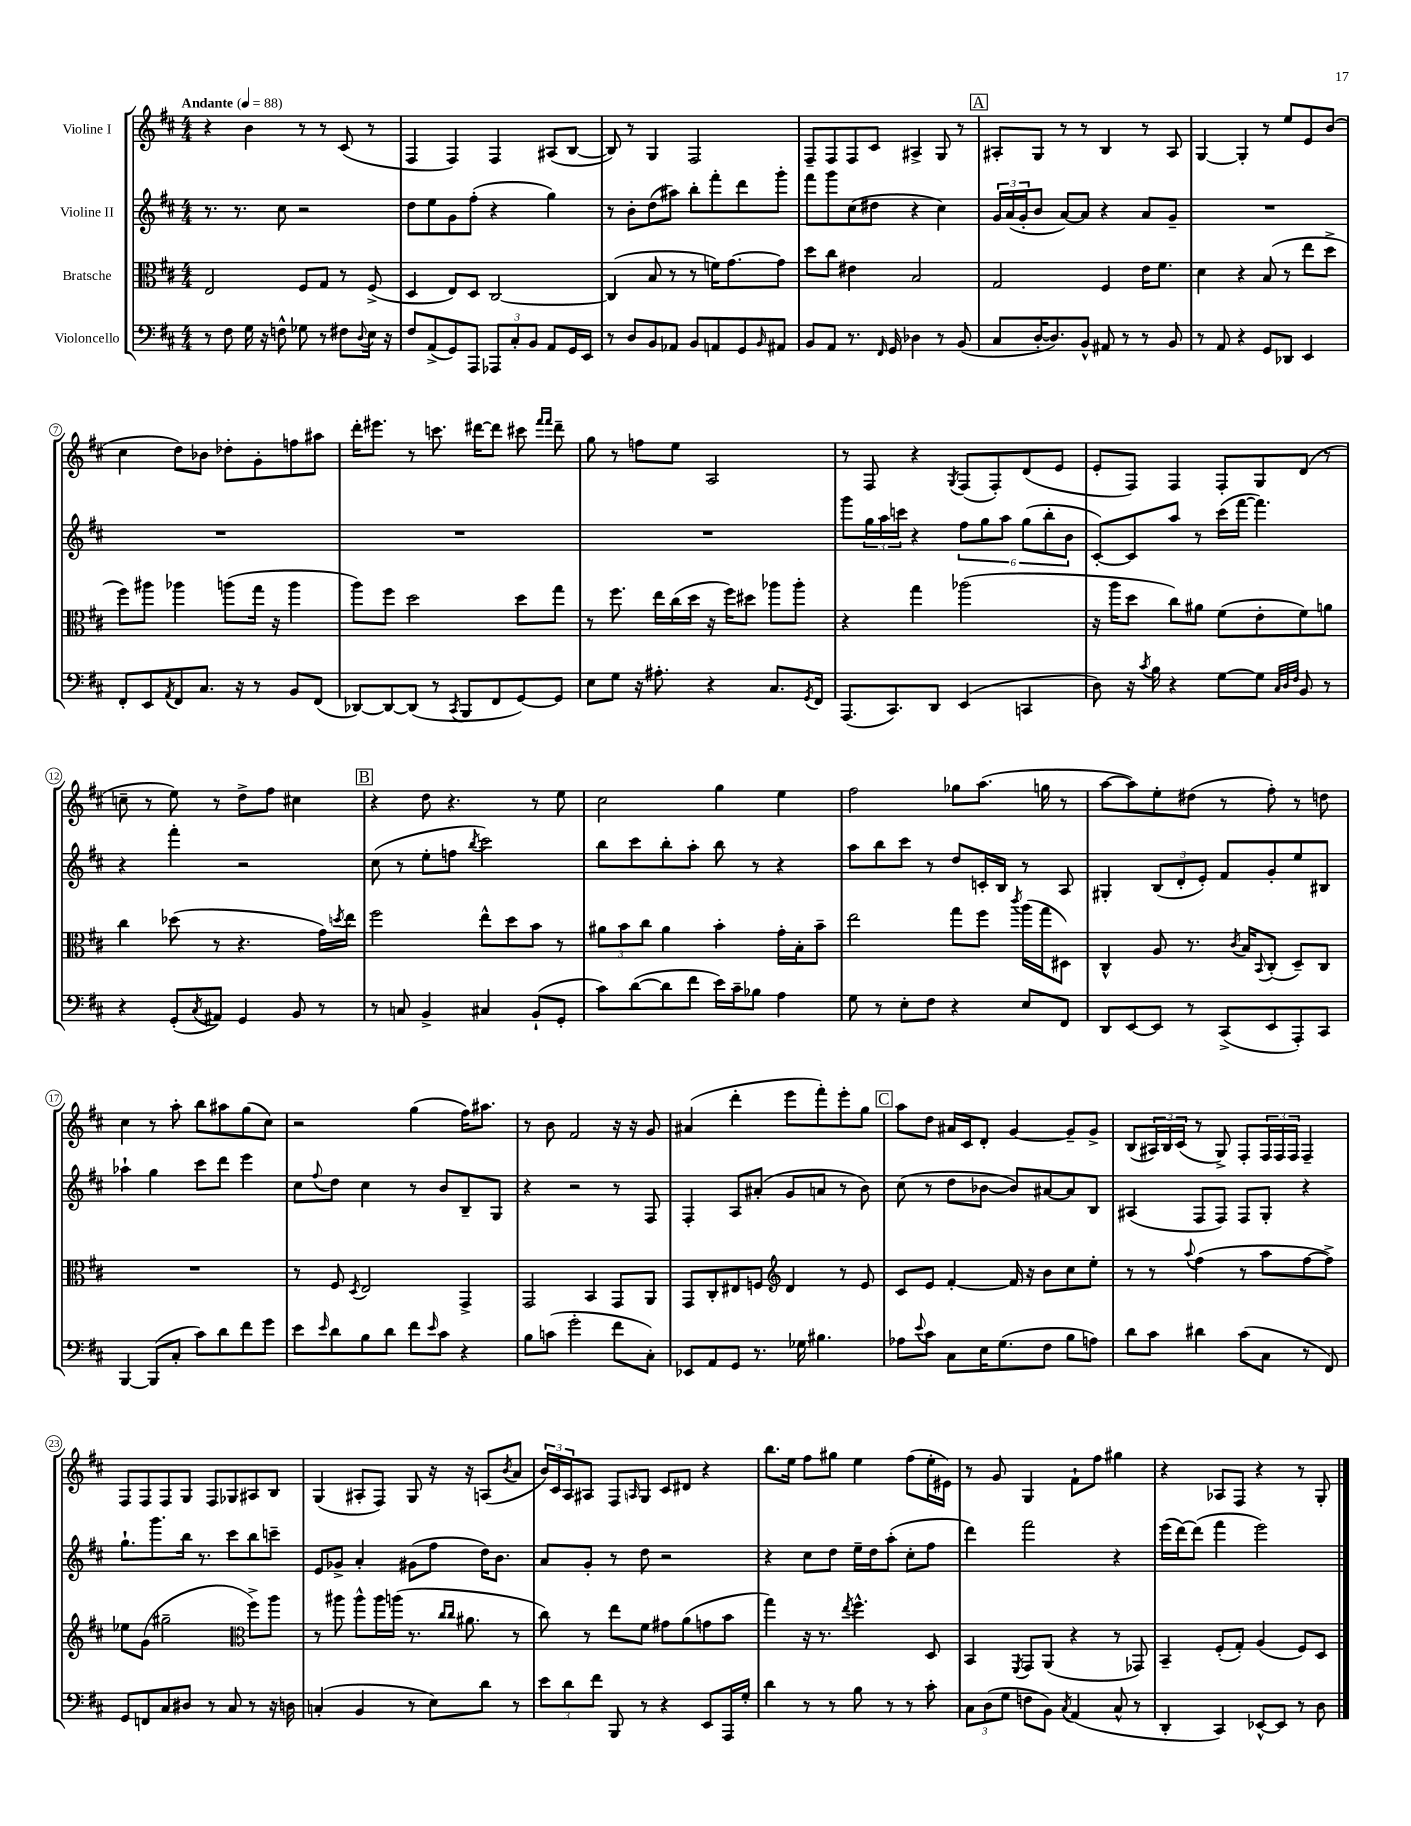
<<
\new StaffGroup <<
\new Staff = "s0" \with { instrumentName = "Violine I" } {
    \clef treble \key d \major \numericTimeSignature \time 4/4 \tempo "Andante" 4 = 88
    r4 b'4 r8 r8 cis'8( r8 |
    fis4 fis4) fis4 ais8( b8~ |
    b8) r8 g4 fis2 |
    fis8-- fis8 fis8 cis'8 ais4-> g8 r8 |
    \mark \markup { \box "A" } ais8-. g8 r8 r8 b4 r8 ais8 |
    g4~ g4-. r8 e''8 e'8 b'8( |
    cis''4 d''8) bes'8 des''8-. g'8-. f''8 ais''8 |
    d'''16-. eis'''8. r8 c'''8. dis'''16~ dis'''8 cis'''8 \grace { fis'''16 fis'''16 } dis'''8-- |
    g''8 r8 f''8 e''8 a2 |
    r8 fis8 r4 \acciaccatura { g8 } fis8( fis8-.) d'8( e'8 |
    e'8-. fis8) fis4 fis8-. g8 d'8( r8 |
    c''8-- r8 e''8) r8 d''8-> fis''8 cis''4 |
    \mark \markup { \box "B" } r4 d''8 r4. r8 e''8 |
    cis''2 g''4 e''4 |
    fis''2 ges''8 a''8.( g''16 r8 |
    a''8~ a''8) e''8-. dis''8( r8 fis''8-.) r8 d''8 |
    cis''4 r8 a''8-. b''8 ais''8 g''8( cis''8) |
    r2 g''4( fis''16) ais''8. |
    r8 b'8 fis'2 r16 r16 g'8 |
    ais'4( d'''4-. e'''8 fis'''8-.) e'''8-. g''8 |
    \mark \markup { \box "C" } a''8 d''8 ais'16 cis'16 d'8-. g'4~ g'8-- g'8-> |
    b8( \tuplet 3/2 { ais16) b16 cis'16( } r8 g8->) fis8-. \tuplet 3/2 { fis16 fis16 fis16 } fis4-- |
    fis8 fis8 fis8 g8 fis8 ges8 ais8 b8 |
    g4( ais8-. fis8) g8 r16 r16 a8( \acciaccatura { b'8 } a'8 |
    \tuplet 3/2 { b'16) cis'16 a16 } ais8 fis8 \grace { a16 } g8 cis'8 dis'8 r4 |
    b''8. e''16 fis''8 gis''8 e''4 fis''8( e''16-. eis'16) |
    r8 g'8 g4 fis'8-! fis''8 gis''4 |
    r4 aes8 fis8 r4 r8 g8-. \bar "|." |
}
\new Staff = "s1" \with { instrumentName = "Violine II" } {
    \clef treble \key d \major \numericTimeSignature \time 4/4
    r8. r8. cis''8 r2 |
    d''8 e''8 g'8 fis''8-.( r4 g''4) |
    r8 b'8-. d''8( ais''8) b''8-. fis'''8-. d'''8 g'''8-. |
    fis'''8 g'''8 cis''8( dis''8 r4 cis''4) |
    \mark \markup { \box "A" } \tuplet 3/2 { g'16 a'16( g'16-. } b'8 a'8~) a'8 r4 a'8 g'8-- |
    R1 |
    R1 |
    R1 |
    R1 |
    g'''8 \tuplet 3/2 { g''16 a''16 c'''16 } r4 \tuplet 6/4 { fis''8 g''8 a''8 g''8( b''8-. b'8 } |
    cis'8~-.) cis'8 a''8 r8 cis'''16( fis'''16~ fis'''4.) |
    r4 fis'''4-. r2 |
    \mark \markup { \box "B" } cis''8( r8 e''8-. f''8 \acciaccatura { b''8 } cis'''2) |
    b''8 cis'''8 b''8-. a''8-. b''8 r8 r4 |
    a''8 b''8 cis'''8 r8 d''8 c'16-. b16 r8 a8 |
    gis4-. \tuplet 3/2 { b8( d'8-. e'8-.) } fis'8 g'8-. e''8 bis8 |
    aes''4-! g''4 cis'''8 d'''8 e'''4 |
    cis''8 \appoggiatura { fis''8 } d''8 cis''4 r8 b'8 b8-- g8 |
    r4 r2 r8 fis8 |
    fis4-. a8 ais'8-.( g'8 a'8 r8 b'8) |
    \mark \markup { \box "C" } cis''8( r8 d''8 bes'8~ bes'8) ais'8~ ais'8 b8 |
    ais4( fis8 fis8) fis8 g8-. r4 |
    g''8.-! g'''8. b''16 r8. cis'''8 b''8 c'''8-- |
    e'8 ges'8-> a'4-. gis'8( fis''8 d''16) b'8. |
    a'8 g'8-. r8 d''8 r2 |
    r4 cis''8 d''8 e''16-- d''16 a''8-.( cis''8-. fis''8 |
    d'''4) fis'''2 r4 |
    e'''16( d'''16~) d'''8( fis'''4 e'''2) \bar "|." |
}
\new Staff = "s2" \with { instrumentName = "Bratsche" } {
    \clef alto \key d \major \numericTimeSignature \time 4/4
    e2 fis8 g8 r8 fis8->( |
    d4 e8) d8 cis2~ |
    cis4( b8 r8 r8 f'16) g'8.~ g'8 |
    d''8 cis''8 eis'4 b2 |
    \mark \markup { \box "A" } g2 fis4 e'16 fis'8. |
    d'4 r4 b8( r8 e''8 d''8-> |
    fis''8) ais''8 aes''4 a''8( g''16 r16 a''4 |
    a''8) fis''8 d''2 d''8 g''8 |
    r8 fis''8. e''16 cis''16( d''16 r16 fis''16) dis''8 aes''8 aes''8-. |
    r4 g''4 aes''2( |
    r16 a''16 d''8 cis''8) ais'8 fis'8( e'8-. fis'8) a'8 |
    cis''4 des''8( r8 r4. g'16) \acciaccatura { d''8 } e''16 |
    \mark \markup { \box "B" } fis''2 e''8-^ d''8 b'8 r8 |
    \tuplet 3/2 { ais'8 b'8 cis''8 } ais'4 b'4-. g'16-. b16-. b'8-- |
    e''2 g''8 fis''8 \acciaccatura { cis'''8 } a''16( g''16 dis8) |
    cis4-^ a8 r8. \acciaccatura { cis'8 } b16 \appoggiatura { b,8 } cis8-.( d8--) cis8 |
    R1 |
    r8 fis8 \acciaccatura { d8 } e2 g,4-> |
    g,2 b,4 g,8 a,8 |
    g,8 cis8-. eis8 f8 \clef treble d'4 r8 e'8 |
    \mark \markup { \box "C" } cis'8 e'8 fis'4~-. fis'16 r16 b'8 cis''8 e''8-. |
    r8 r8 \appoggiatura { a''8 } fis''4( r8 a''8 fis''8~ fis''8->) |
    ees''8 g'8( gis''2-- \clef alto fis''8->) a''8 |
    r8 ais''8 ais''8-^ ais''16 a''16( r8. \grace { cis''16 cis''16 } ais'8. r8 |
    cis''8) r8 e''8 fis'8 gis'8 a'8( g'8 b'8 |
    g''4) r16 r8. \acciaccatura { e''8 } fis''4.-^ d8 |
    b,4 \acciaccatura { fis,8 } g,8 a,8( r4 r8 ges,8) |
    b,4-- fis8-.( g8-.) a4( fis8) d8 \bar "|." |
}
\new Staff = "s3" \with { instrumentName = "Violoncello" } {
    \clef bass \key d \major \numericTimeSignature \time 4/4
    r8 fis8 g16 r16 f8-^ ges8 r8 fis8 \appoggiatura { d8 } e16 r16 |
    fis8 a,8->( g,8) a,,8 \tuplet 3/2 { aes,,8 cis8-. b,8 } a,8 g,16 e,16 |
    r8 d8 b,8 aes,8 b,8 a,8 g,8 \grace { b,16 } ais,8 |
    b,8 a,8 r8. \grace { fis,16 } g,16 des4 r8 b,8( |
    \mark \markup { \box "A" } cis8 d16~-. d8.) b,8-^ ais,8 r8 r8 b,8 |
    r8 a,8 r4 g,8 des,8 e,4 |
    fis,8-. e,8 \acciaccatura { a,8 } fis,8 cis8. r16 r8 b,8 fis,8( |
    des,8~) des,8~ des,8( r8 \acciaccatura { cis,8 } b,,8 fis,8 g,8~) g,8 |
    e8 g8 r16 ais8.-. r4 cis8. \acciaccatura { g,8 } fis,16 |
    a,,8.( cis,8.) d,8 e,4( c,4 |
    d8) r16 \acciaccatura { cis'8 } b16 r4 g8~ g8 \grace { cis32 d32 fis32 } b,8 r8 |
    r4 g,8-.( \acciaccatura { cis8 } ais,8) g,4 b,8 r8 |
    \mark \markup { \box "B" } r8 c8 b,4-> cis4 b,8-!( g,8-. |
    cis'8) d'8~( d'8 fis'8 e'16) cis'16-- bes8 a4 |
    g8 r8 e8-. fis8 r4 e8 fis,8 |
    d,8 e,8~ e,8 r8 cis,8->( e,8 a,,8-.) cis,8 |
    b,,4~ b,,8( cis8-. cis'8) d'8 fis'8 g'8 |
    e'8 \grace { e'16 } d'8 b8 d'8 fis'8 \grace { e'16 } cis'8 r4 |
    b8 c'8( g'2-. fis'8 cis8-.) |
    ees,8 a,8 g,8 r8. ges16 bis4. |
    \mark \markup { \box "C" } aes8 \appoggiatura { e'8 } cis'8 cis8 e16 g8.( fis8 b8 a8) |
    d'8 cis'8 dis'4 cis'8( cis8 r8 fis,8) |
    g,8 f,8 cis8 dis8 r8 cis8 r8 r16 d16 |
    c4-.( b,4 r8 e8) d'8 r8 |
    \tuplet 3/2 { e'8 d'8 fis'8 } b,,8 r8 r4 e,8 a,,16 g16-. |
    d'4 r8 r8 b8 r8 r8 cis'8-. |
    \tuplet 3/2 { cis8 d8( g8 } f8 b,8) \acciaccatura { cis8 } a,4( cis8-^ r8 |
    d,4-. cis,4) ees,8~-^ ees,8 r8 d8 \bar "|." |
}
>>
>>
\layout { \context { \Score \override BarNumber.stencil = #(make-stencil-circler 0.1 0.3 ly:text-interface::print) } }
